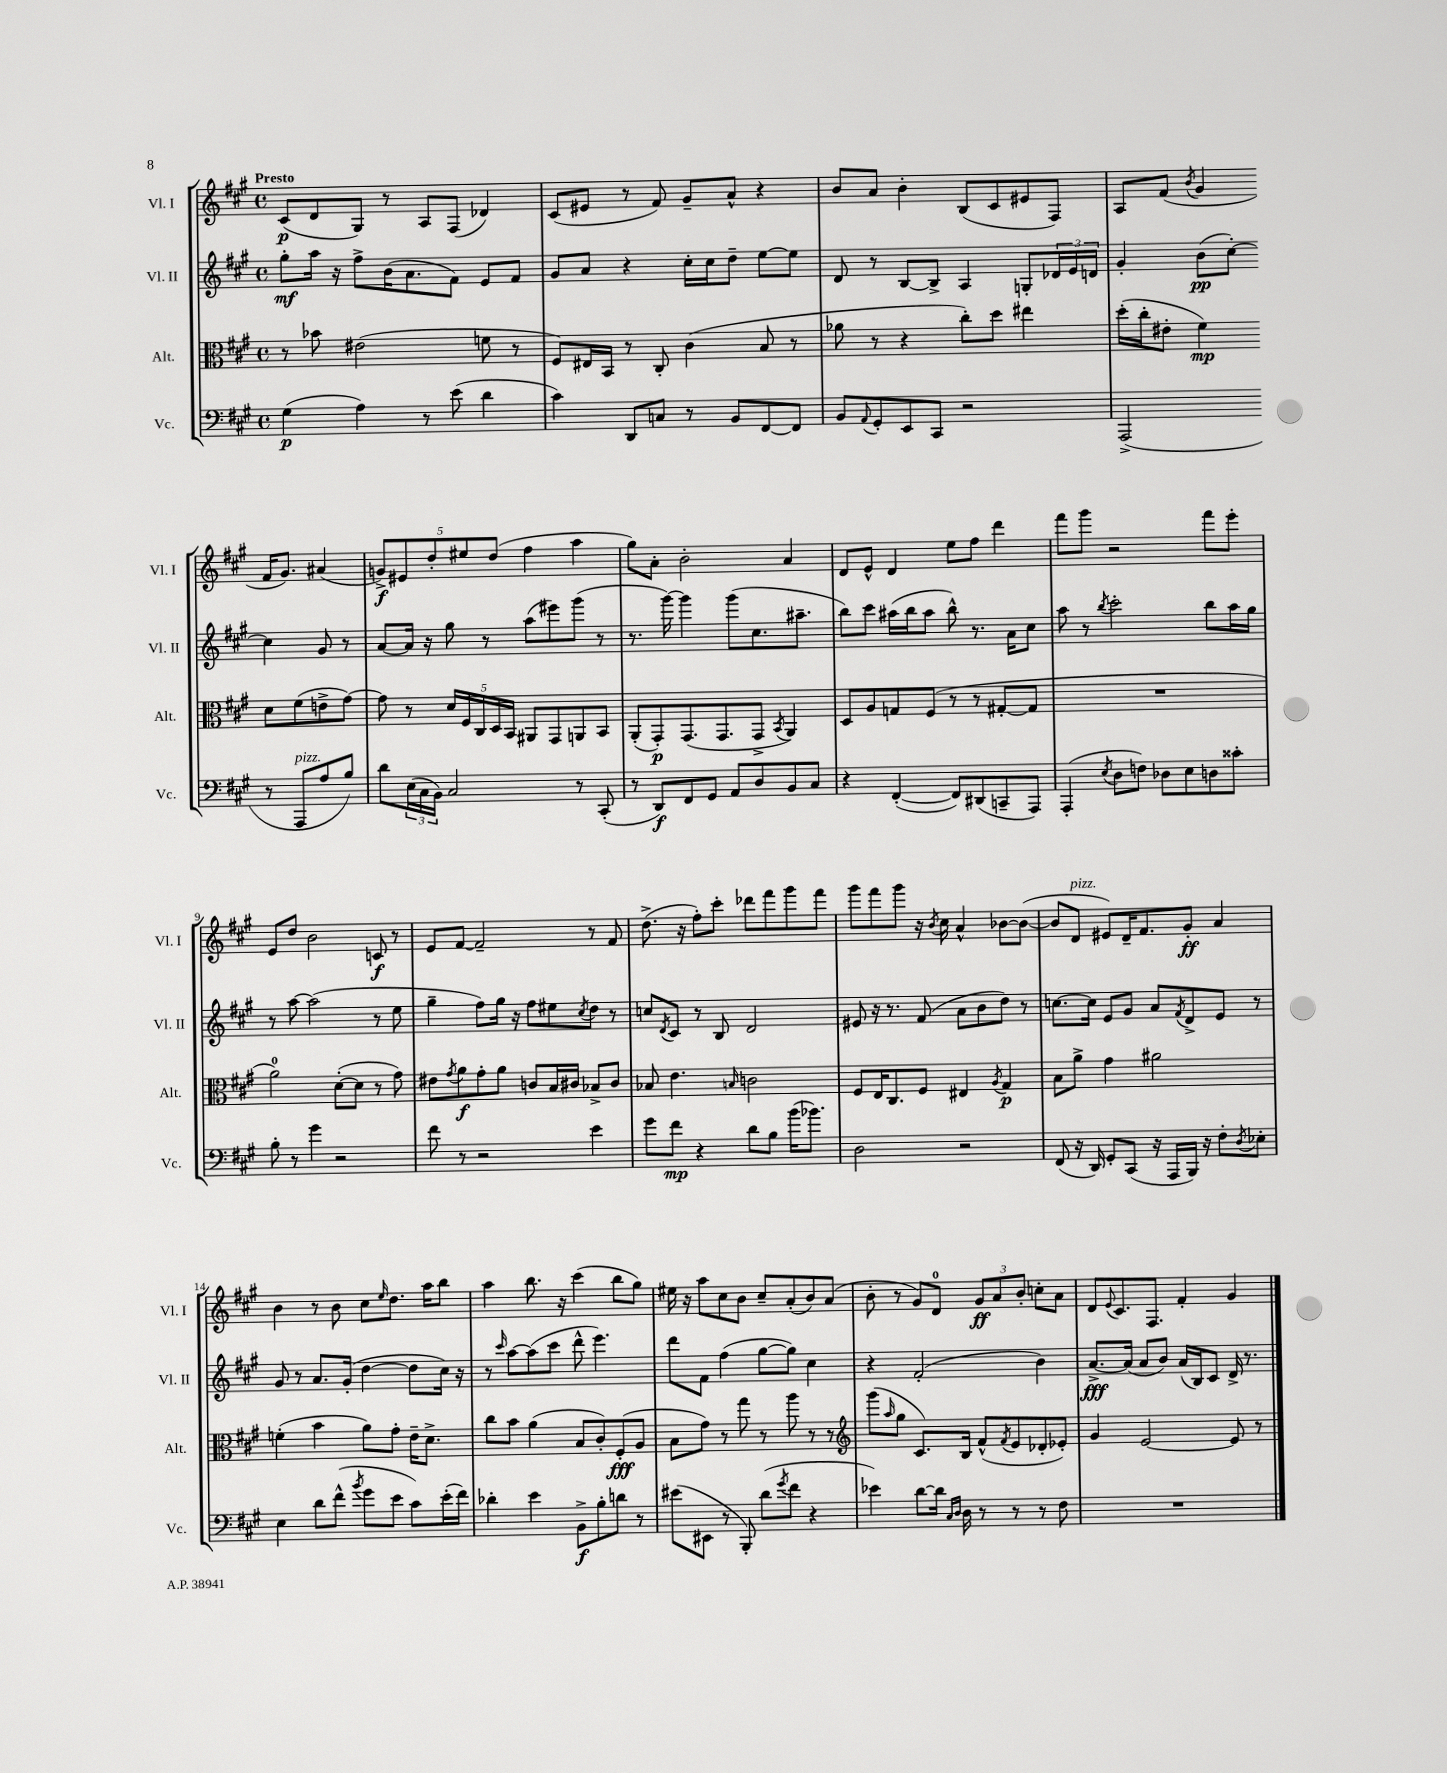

**kern	**kern	**kern	**kern
*staff4	*staff3	*staff2	*staff1
*clefF4	*clefC3	*clefG2	*clefG2
*k[f#c#g#]	*k[f#c#g#]	*k[f#c#g#]	*k[f#c#g#]
*M4/4	*M4/4	*M4/4	*M4/4
*met(c)	*met(c)	*met(c)	*met(c)
(4G#\	8r	8gg#'\L	(8c#/L
.	8b-\	16aa\Jk	8d/
.	.	16r	.
4A\)	(2e#\	8ff#^\L	8G#/J)
.	.	(16b\K	8r
.	.	8.a\	.
8r	.	.	8A/L
(8e\	.	8f#\J)	(8F#/J
4d\	8f\	8e/L	4d-/)
.	8r	8f#/J	.
=	=	=	=
4c#\)	8F#/L)	8g#/L	(8c#/L
.	16E#/L	8a/J	8e#/J
.	16BB/JJ	.	.
8DD/L	8r	4r	8r
8C/J	8C#'/	.	8f#/)
8r	(4c#\	16cc#'\LL	8g#~/L
.	.	16cc#\J	.
8BB/L	.	8dd~\J	8a^^/J
[8FF#/	8B/	[8ee\L	4r
8FF#/]J	8r	8ee\]J	.
=	=	=	=
8BB/L	8a-\	8d/	8b/L
8qqAA/	.	.	.
8GG#'/	8r	8r	8a/J
8EE/	4r	[8B/L	4b'\
8CC#/J	.	8B^/]J	.
2r	8cc#'\L)	4A/	(8B/L
.	8dd\J	.	8c#/
.	4ee#\	8G'/L	8e#/
.	.	24d-/L	8F#/J)
.	.	24e/	.
.	.	24d/JJ	.
=	=	=	=
(2AAA^/	(16dd'\LL	4g#'/	8A/L
.	16cc#'\J	.	.
.	8e#'\J	.	(8f#/J
.	.	.	8qb/
.	4f#\)	(8b\L	4g#/
.	.	[8cc#'\J)	.
8r	8d\L	4cc#\]	16f#/LK
.	.	.	8.g#/J)
8AAA/L	(8f#\	.	.
8A/	8e^\	8g#/	(4a#/
8B/J)	[8g#\J)	8r	.
=	=	=	=
8d\L	8g#\]	[8a/L	10g^/L)
.	.	.	10e#/
(24E\L	8r	16a/]Jk	.
24C#\	.	.	.
.	.	16r	.
.	.	.	10dd'/
24BB\JJ)	.	.	.
2C#/	20d/LL	8gg#\	.
.	20F#/	.	10ee#/
.	20C#/	.	.
.	.	8r	.
.	20D/	.	(10dd/J
.	20BB/JJ	.	.
.	8AA#/L	(8aa\L	4ff#\
.	8GG#/	8eee#\)	.
8r	8AA/	(8ggg#\J	4aa\
(8CC#'/	8BB/J	8r	.
=	=	=	=
8r	(8AA'/L	8.r	8gg#\L)
8DD/L)	8GG#'/)	.	8a'\J
.	.	[16ggg#\)	.
8FF#/	(8.GG#/	4ggg#\]	2b'\
8GG#/J	.	.	.
.	8.GG#/	.	.
8AA/L	.	(8ggg#\L	.
8D/	8GG#^/J	8.cc#\	.
.	8qBB/	.	.
8BB/	4AA/)	.	4a/
.	.	8.aa#~\J	.
8C#/J	.	.	.
=	=	=	=
4r	8D/L	8bb\L)	8d/L
.	8A/	8ccc#\J	8e^^/J
([4FF#'/	8G/	(16aa#\LL	4d/
.	.	16bb\J	.
.	(8F#/J	8aa#\J	.
8FF#/]L)	8r	8bb^^\)	8ee\L
(8DD#/	8r	8.r	8ff#\J
8CC~/	[8G#'/L	.	4ddd\
.	.	16a\LK	.
8AAA/J)	8G#/]J	8cc#\J	.
=	=	=	=
(4AAA'/	1r	8aa\	8fff#\L
.	.	8r	8ggg#\J
8qE/	.	8qbb/	.
8D\L	.	2ccc#'\	2r
8F\J)	.	.	.
8D-\L	.	.	.
8E\	.	.	.
8D\	.	8bb\L	8fff#\L
8c##'\J	.	16aa\L	8eee'\J
.	.	16gg#\JJ	.
=	=	=	=
8B'\	2a\)	8r	8e/L
8r	.	[8aa\	8dd/J
4g#\	.	(2aa\]	2b\
2r	([8d'\L	.	.
.	8d\]J	.	.
.	8r	8r	8c/
.	8g#\)	8ee\	8r
=	=	=	=
8f#\	8e#\L	4gg#~\	8e/L
.	8qg#/	.	.
8r	8a\	.	[8f#/J
2r	8g#'\	8ff#\L)	2f#~/]
.	8a\J	16gg#\Jk	.
.	.	16r	.
.	8c/L	8ff#\L	.
.	16B/L	8ee#\	.
.	16c#/JJ	.	.
.	.	8qcc#/	.
4e\	8B-^/L	8dd\J	8r
.	8c#/J	8r	8f#/
=	=	=	=
8g#\L	8B-/	8cc/L	(8.dd^\
.	.	8qd/	.
8f#\J	4.e\	8c#/J	.
.	.	.	16r
4r	.	8r	8ff#'\L)
.	.	8B/	8ccc#'\J
.	16qqB/	.	.
8d\L	2c\	2d/	8ddd-\L
8B\J	.	.	8fff#\
(16b\LK	.	.	8ggg#\
8.b-\J)	.	.	.
.	.	.	8fff#\J
=	=	=	=
2D\	8F#/L	8e#/	8ggg#\L
.	16E/K	16r	8fff#\
.	8.C#/	8.r	.
.	.	.	8ggg#\J
.	8F#/J	(8f#/	16r
.	.	.	8qb/
.	.	.	16cc#\
2r	4E#/	8a\L	4a^^/
.	.	8b\	.
.	8qA/	.	.
.	4G#/	8dd\J)	[8b-\L
.	.	8r	(8b-\_J
=	=	=	=
(8FF#/	8B\L	[8.cc\L	8b-/]L
16r	8a^\J	.	8d/J
16DD/)	.	16cc\]Jk	.
8GG#'/L	4g#\	8e/L	8e#/L)
(8CC#/J	.	8g#/J	16d~/K
.	.	.	8.f#/
16r	2a#\	8a/L	.
16AAA/LL	.	.	.
.	.	8qf#/	.
16BBB/JJ)	.	8d^/	8g#'/J
16r	.	.	.
8F#'\L	.	8e/J	4a/
8qD/	.	.	.
8E-'\J	.	8r	.
=	=	=	=
4E\	(4f'\	8g#/	4b\
.	.	8r	.
8d\L	4b\	8.a/L	8r
(8f#^^\J	.	.	8b\
.	.	(16g#'/Jk	.
8qb/	.	.	.
8g#\L	8a\L)	[4dd\	8cc#\L
.	.	.	16qqee/
8e\J	8g#'\J	.	8.dd\J
8c#\L)	16e~\LK	8dd\]L	.
.	8.d^\J	.	16aa\LK
(16e'\L	.	16cc#\Jk)	8bb\J
16f#\JJ)	.	16r	.
=	=	=	=
4d-'\	8cc#\L	8r	4aa\
.	.	16qqccc#/	.
.	8b\J	[8aa\L	.
4e\	(4a\	(8aa\]	8.bb\
.	.	8ccc#\J	.
.	.	.	16r
8BB^\L	8B/L	8ddd^^\	(4ccc#\
8B'\	8c#'/)	4.eee\)	.
8d\J	(8F#'/	.	8bb\L
8r	8A/J	.	8gg#\J)
=	=	=	=
(8e#\L	8B\L	8ddd\L	16ee#\
.	.	.	16r
8EE#\J	8g#\J)	8f#\J	8aa\L
8r	8r	(4ff#\	8cc#\
8BBB'/)	8gg#\	.	8b\J
(8d\L	8r	[8gg#\L	8cc#~/L
8qg#/	.	.	.
8f#\J	8aa\	8gg#\]J)	(8a'/
4r	8r	4cc#\	8b/)
.	8r	.	(8a/J
=	=	=	=
*	*clefG2	*	*
4e-\)	(8ggg#\L	4r	8b'\
.	16qqaa/	.	.
.	8gg#\J	.	8r
[8d\L	8.c#/L)	(2f#'/	8g#/L)
16d\]Jk	.	.	8d/J
16qqC#/LL	.	.	.
16qqD/JJ	.	.	.
16D\	16B/Jk	.	.
8r	(8f#^^/L	.	12g#/L
.	.	.	12a/
.	8qf#/	.	.
8r	8e/	.	.
.	.	.	12b'/J
8r	8d-'/	4b\)	8cc'\L
8F#\	8e-'/J)	.	8a\J
=	=	=	=
1r	4g#/	[8.a^/L	8d/L
.	.	.	8qqe/
.	.	.	8.c#/
.	.	(16a/]Jk	.
.	[2e/	8a/L	.
.	.	.	8.F#/J
.	.	8b/J)	.
.	.	(16a/LL	4f#'/
.	.	16B/J)	.
.	.	8c#/J	.
.	8e/]	16d^/	4g#/
.	.	8.r	.
.	8r	.	.
==	==	==	==
*-	*-	*-	*-
